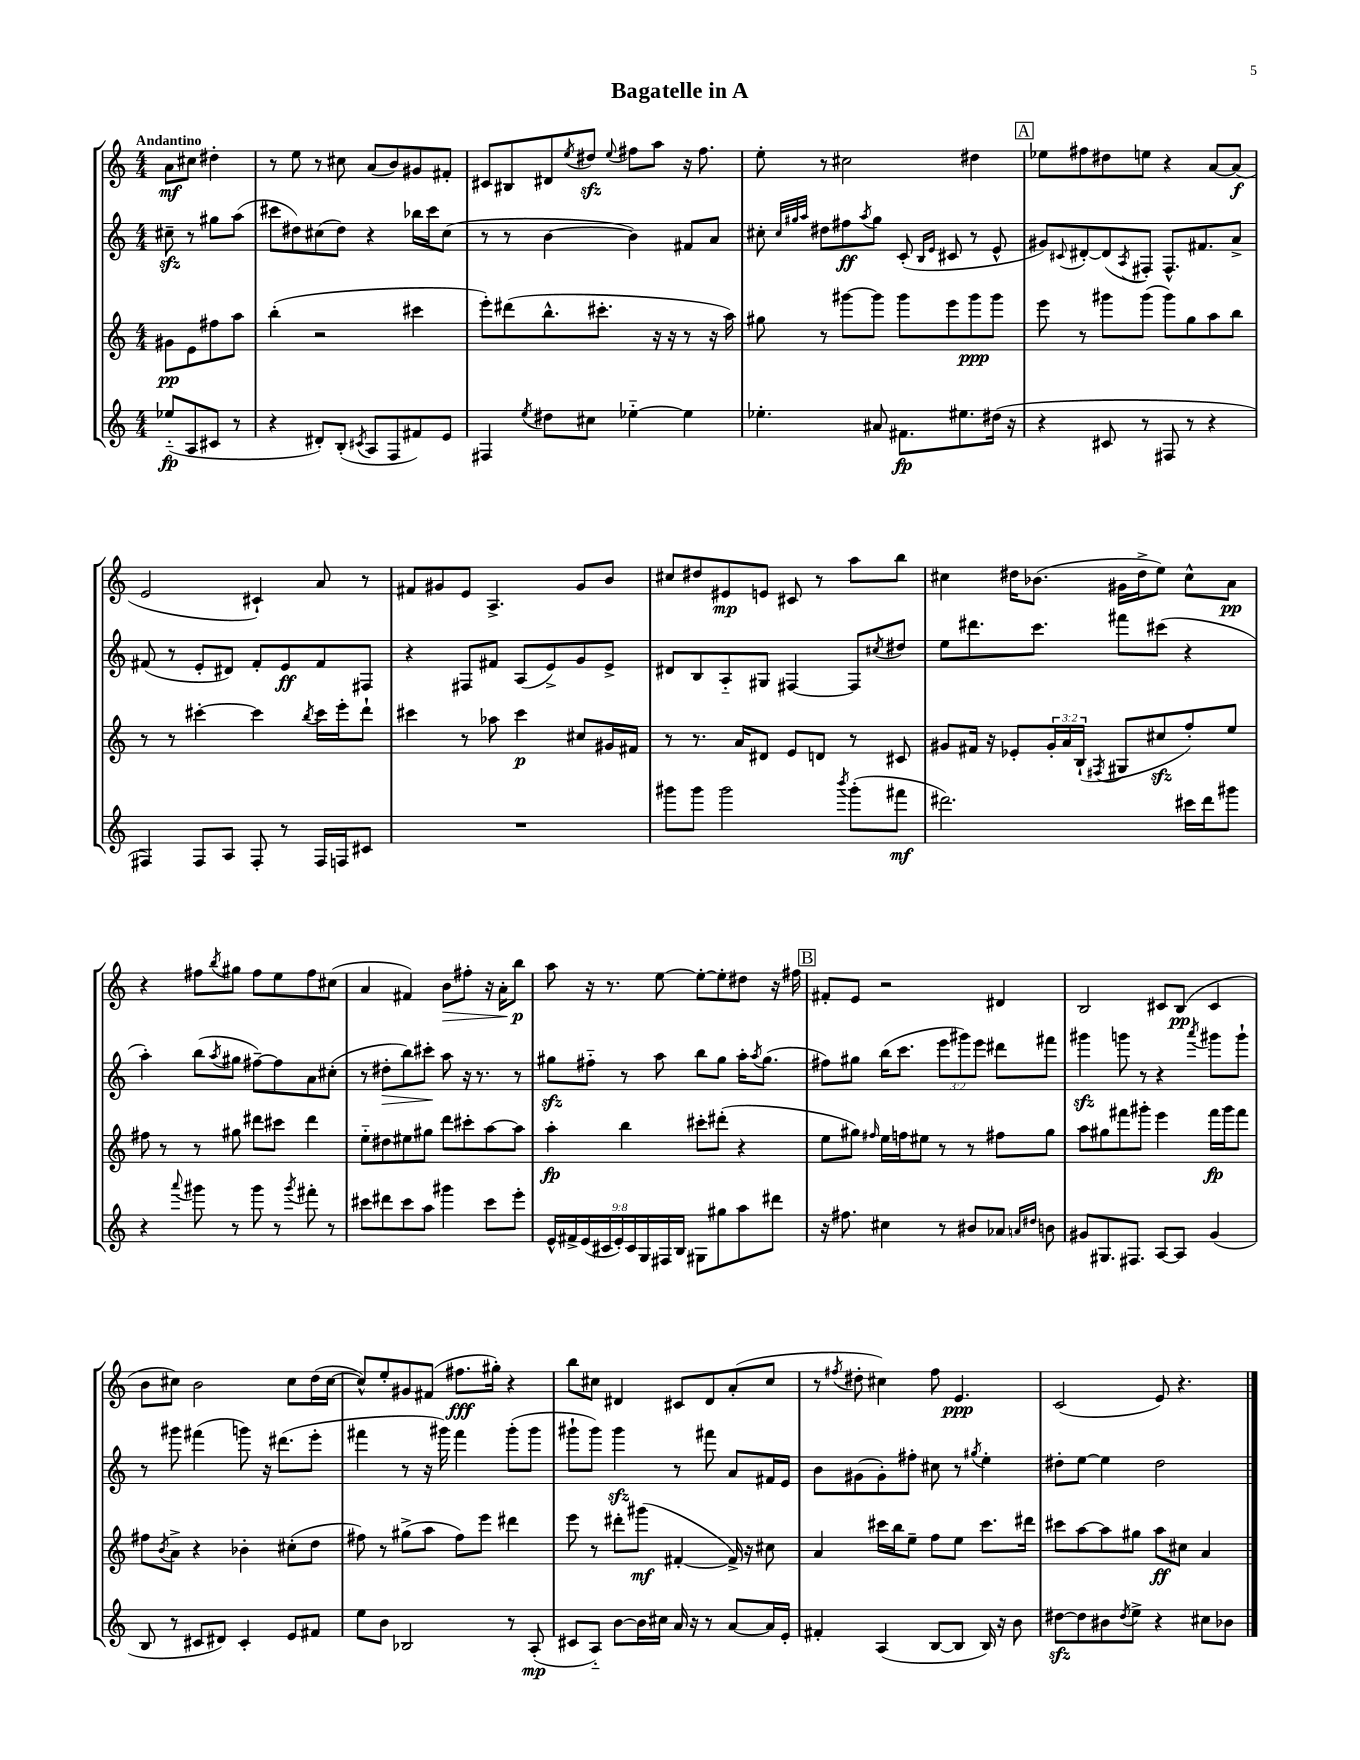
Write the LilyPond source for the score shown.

\header { title = "Bagatelle in A" }
<<
\new StaffGroup <<
\new Staff = "s0" {
    \clef treble \key c \major \numericTimeSignature \time 4/4 \partial 2 \tempo "Andantino"
    a'8\mf cis''8 dis''4-. |
    r8 e''8 r8 cis''8 a'8( b'8) gis'8 fis'8-. |
    cis'8 bis8 dis'8 \acciaccatura { e''8 } dis''8\sfz \appoggiatura { e''8 } fis''8 a''8 r16 fis''8. |
    e''8-. r8 cis''2 dis''4 |
    \mark \markup { \box "A" } ees''8 fis''8 dis''8 e''8 r4 a'8~ a'8\f( |
    e'2 cis'4-!) a'8 r8 |
    fis'8 gis'8 e'8 a4.-> gis'8 b'8 |
    cis''8 dis''8 eis'8\mp e'8 cis'8 r8 a''8 b''8 |
    cis''4 dis''16 bes'8.( gis'16 dis''16-> e''8) cis''8-^ a'8\pp |
    r4 fis''8 \acciaccatura { b''8 } gis''8 fis''8 e''8 fis''8 cis''8( |
    a'4 fis'4) b'8\> fis''8-. r16 a'16-. b''8\p\! |
    a''8 r16 r8. e''8~ e''8~-. e''8-. dis''8 r16 fis''16 |
    \mark \markup { \box "B" } fis'8-. e'8 r2 dis'4 |
    b2 cis'8 b8\pp( cis'4 |
    b'8 cis''8) b'2 cis''8 d''16( cis''16~ |
    cis''8-^) e''8-. gis'8 fis'8( fis''8.\fff gis''16-.) r4 |
    b''8 cis''8 dis'4 cis'8 dis'8 a'8-.( cis''8 |
    r8 \acciaccatura { fis''8 } dis''8-. cis''4) fis''8 e'4.\ppp |
    c'2( e'8) r4. \bar "|." |
}
\new Staff = "s1" {
    \clef treble \key c \major \numericTimeSignature \time 4/4 \override Staff.TupletNumber.text = #tuplet-number::calc-fraction-text \partial 2
    cis''8--\sfz r8 gis''8 a''8( |
    cis'''8 dis''8) cis''8( dis''8) r4 bes''16 cis'''16 cis''8( |
    r8 r8 b'4~ b'4) fis'8 a'8 |
    cis''8-. \grace { cis''32 gis''32 a''32 } dis''8 fis''8\ff \acciaccatura { a''8 } gis''8 c'8-.( \grace { b16 e'16 } cis'8 r8 e'8-^ |
    \mark \markup { \box "A" } gis'8) \appoggiatura { cis'8 } dis'8~-. dis'8( \acciaccatura { a8 } fis8-.) fis8.-^ fis'8. a'8-> |
    fis'8( r8 e'8-. dis'8) fis'8-. e'8\ff fis'8 fis8 |
    r4 fis8 fis'8 a8( e'8->) g'8 e'8-> |
    dis'8 b8 a8-_ gis8 fis4~ fis8 \acciaccatura { cis''8 } dis''8 |
    e''8 dis'''8. c'''8. fis'''8 cis'''8( r4 |
    a''4-.) b''8( \acciaccatura { a''8 } gis''8 fis''8~--) fis''8 a'8 cis''8-.( |
    r8 dis''8-.\> b''8) cis'''8-.\! a''8 r16 r8. r8 |
    gis''8\sfz fis''8-_ r8 a''8 b''8 gis''8 a''16-. \acciaccatura { a''8 } gis''8.( |
    \mark \markup { \box "B" } fis''8) gis''8 b''16( c'''8. \tuplet 3/2 { e'''8 gis'''8) e'''8 } dis'''8 fis'''8 |
    gis'''4\sfz g'''8 r8 r4 \acciaccatura { a'''8 } gis'''8 gis'''8-! |
    r8 gis'''8 fis'''4( g'''8) r16 dis'''8.( e'''8-. |
    fis'''4 r8 r16 gis'''16) fis'''4 gis'''8-.( gis'''8 |
    gis'''8-! gis'''8) gis'''4\sfz r8 fis'''8 a'8 fis'16 e'16 |
    b'8 gis'8( gis'8-.) fis''8-. cis''8 r8 \acciaccatura { gis''8 } e''4-. |
    dis''8-. e''8~ e''4 dis''2 \bar "|." |
}
\new Staff = "s2" {
    \clef treble \key c \major \numericTimeSignature \time 4/4 \override Staff.TupletNumber.text = #tuplet-number::calc-fraction-text \partial 2
    gis'8\pp e'8 fis''8 a''8 |
    b''4-.( r2 cis'''4 |
    e'''8-.) dis'''8( b''8.-^ cis'''8.-. r16 r16 r8 r16 a''16) |
    gis''8 r8 gis'''8~ gis'''8 gis'''8 e'''8 gis'''8\ppp gis'''8 |
    \mark \markup { \box "A" } e'''8 r8 gis'''8 gis'''8( gis'''8) g''8 a''8 b''8 |
    r8 r8 cis'''4~-. cis'''4 \acciaccatura { b''8 } cis'''16 e'''16-. d'''8-! |
    cis'''4 r8 aes''8 cis'''4\p cis''8 gis'16 fis'16 |
    r8 r8. a'16 dis'8 e'8 d'8 r8 cis'8 |
    gis'8 fis'16 r16 ees'8-. \tuplet 3/2 { gis'16-. a'16 b16-!( } \acciaccatura { fis8 } gis8 cis''8\sfz f''8-.) e''8 |
    fis''8 r8 r8 gis''8 dis'''8 cis'''8 dis'''4 |
    e''8-_ dis''8 eis''8 gis''8 d'''8 cis'''8-. a''8~ a''8 |
    a''4-.\fp b''4 cis'''8-. dis'''8-.( r4 |
    \mark \markup { \box "B" } e''8 gis''8) \grace { fis''16 } e''16 f''16 eis''8 r8 r8 fis''8 gis''8 |
    a''8 gis''8 fis'''8 gis'''8-. e'''4 fis'''16\fp gis'''16 fis'''8 |
    fis''8 \acciaccatura { b'8 } a'8-> r4 bes'4-. cis''8-.( d''8 |
    fis''8) r8 gis''8->( a''8 fis''8) e'''8 dis'''4 |
    e'''8 r8 dis'''8-. gis'''8\mf( fis'4~-. fis'16->) r16 cis''8 |
    a'4 cis'''16 b''16 e''8-- f''8 e''8 cis'''8. dis'''16 |
    cis'''8 a''8~ a''8 gis''8 a''8\ff cis''8 a'4 \bar "|." |
}
\new Staff = "s3" {
    \clef treble \key c \major \numericTimeSignature \time 4/4 \override Staff.TupletNumber.text = #tuplet-number::calc-fraction-text \partial 2
    ees''8-_\fp( a8 cis'8 r8 |
    r4 dis'8-.) b8-.( \acciaccatura { cis'8 } a8 f8 fis'8) e'8 |
    fis4 \acciaccatura { e''8 } dis''8 cis''8 ees''4~-_ ees''4 |
    ees''4.-. ais'8 fis'8.\fp eis''8. dis''16( r16 |
    \mark \markup { \box "A" } r4 cis'8 r8 fis8 r8 r4 |
    fis4) fis8 a8 fis8-. r8 fis16 f16 cis'8 |
    R1 |
    gis'''8 gis'''8 gis'''2 \acciaccatura { b'''8 } gis'''8-.( fis'''8\mf |
    dis'''2.) cis'''16 dis'''16 gis'''8 |
    r4 \appoggiatura { a'''8 } gis'''8 r8 gis'''8 r8 \acciaccatura { gis'''8 } fis'''8-. r8 |
    cis'''8 dis'''8 cis'''8 a''8 gis'''4 cis'''8 e'''8-. |
    \tuplet 9/8 { e'16-^ fis'16-> e'16( cis'16 e'16-.) cis'16 g16 fis16 b16 } gis8 gis''8 a''8 dis'''8 |
    \mark \markup { \box "B" } r16 fis''8. cis''4 r8 bis'8 aes'8 \grace { a'16 dis''16 } b'8 |
    gis'8 gis8. fis8. a8~ a8 gis'4( |
    b8 r8 cis'8 dis'8) cis'4-. e'8 fis'8 |
    e''8 b'8 bes2 r8 a8-.\mp( |
    cis'8 a8-_) b'8~ b'16 cis''16 a'16 r16 r8 a'8~ a'16 e'16-. |
    fis'4-. a4( b8~ b8 b16) r16 b'8 |
    dis''8~\sfz dis''8 bis'8 \acciaccatura { dis''8 } e''8-> r4 cis''8 bes'8 \bar "|." |
}
>>
>>
\layout { \context { \Score \remove "Bar_number_engraver" } }
